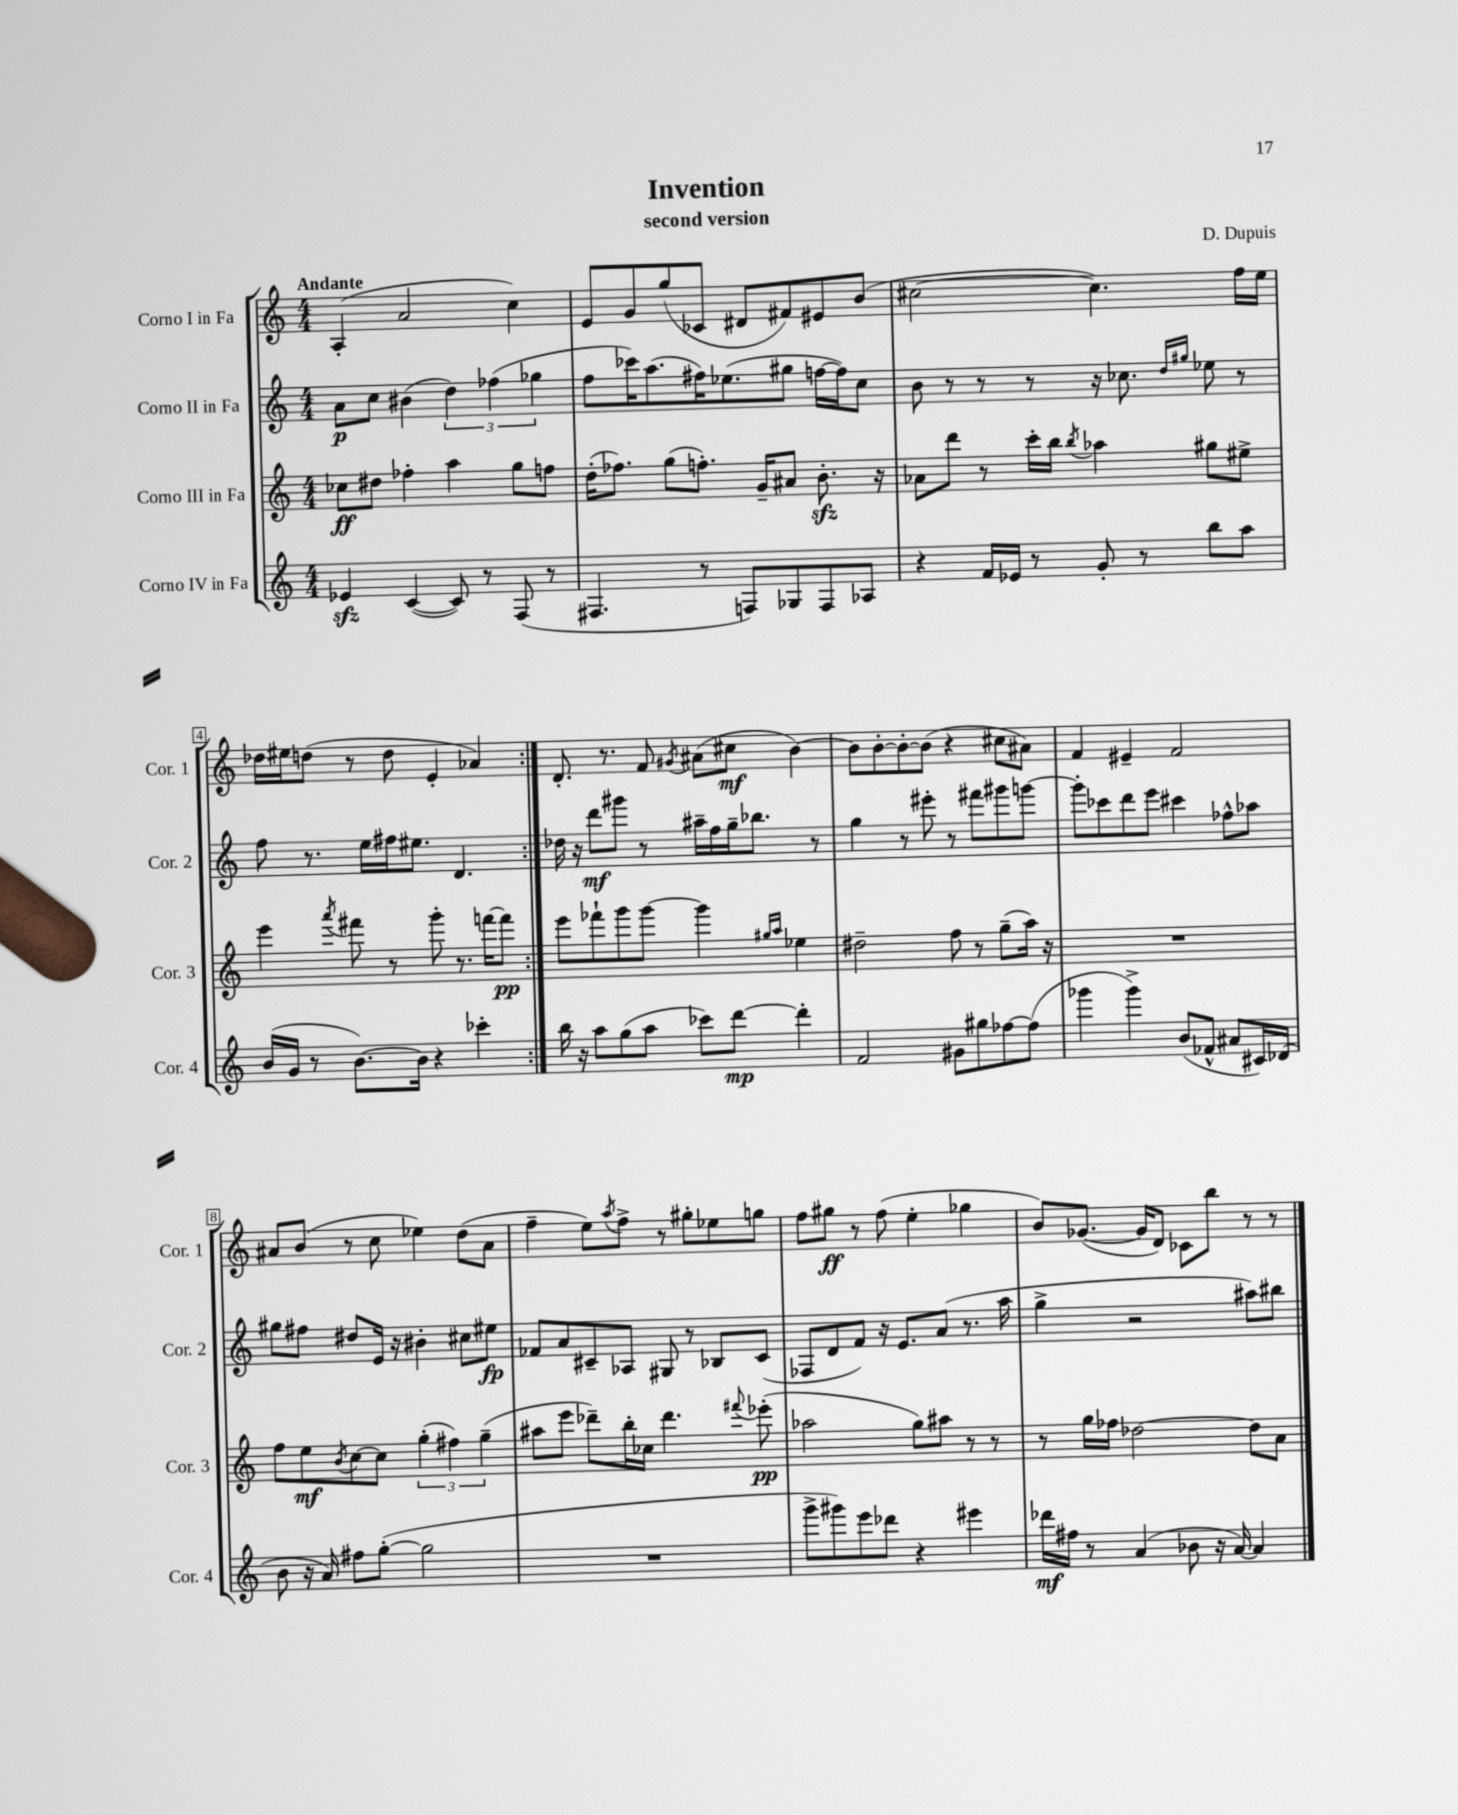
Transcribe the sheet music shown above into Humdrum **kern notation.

**kern	**kern	**kern	**kern
*staff4	*staff3	*staff2	*staff1
*clefG2	*clefG2	*clefG2	*clefG2
*k[]	*k[]	*k[]	*k[]
*M4/4	*M4/4	*M4/4	*M4/4
4e-/	8cc-\L	8a\L	(4A'/
.	8dd#\J	8cc\J	.
([4c/	4ff-'\	(4b#\	2a/
8c/])	4aa\	6dd\)	.
8r	.	.	.
.	.	(6ff-\	.
(8F/	8gg\L	.	4cc\)
.	.	6gg-\	.
8r	8ff\J	.	.
=	=	=	=
4.F#/	(16dd'\LK	8ff\L	8e/L
.	8.ff-\J)	.	.
.	.	16ccc-\K)	8g/
.	.	(8.aa\	.
.	(8gg\L	.	(8gg/
8r	8.ff'\J)	16ff#\K)	8c-/J
.	.	(8.ee-\	.
8F/L)	.	.	8d#/L
.	16g~/LK	.	.
8G-/	8a#/J	8gg#\J	8f#/)
8F/	8.b'\	[16ff\LL	8e#/
.	.	16ff\]J)	.
8A-/J	.	8cc\J	(8b/J
.	16r	.	.
=	=	=	=
4r	8a-\L	8b\	[2cc#\
.	8ddd\J	8r	.
16f/LL	8r	8r	.
16e-/JJ	.	.	.
8r	16ccc'\LL	8r	.
.	16bb\JJ	.	.
.	8qbb/	.	.
8g'/	4aa-\	16r	4.cc#\])
.	.	8.cc-\	.
8r	.	.	.
.	.	16qqdd/LL	.
.	.	16qqgg#/JJ	.
8bb\L	8gg#\L	8ee-\	.
8aa\J	8ee#^\J	8r	16ff\LL
.	.	.	16ee\JJ
=	=	=	=
(16b/LL	4eee\	8ff\	16dd-\LL
16g/JJ	.	.	16ee#\J
8r	.	8.r	(8dd\J
.	8qaaa/	.	.
[8.b\L)	8fff#\	.	8r
.	.	16ee\LL	.
.	8r	16ff#\J	8dd\
16b\]Jk	.	8.ee#\J	.
4r	8ggg'\	.	4e'/
.	8.r	4.d/	.
4ccc-'\	.	.	4a-/)
.	[16fff\LK	.	.
.	8fff\]J	.	.
=:|!	=:|!	=:|!	=:|!
16bb\	8eee\L	16dd-\	8.d'/
16r	.	16r	.
8aa\L	8fff-`\	8ddd\L	.
.	.	.	8.r
(8gg\	8ggg\	8ggg#\J	.
8aa\J	[8ggg\J	8r	8f/
.	.	.	8qg#/
8ccc-\L)	4ggg\]	16aa#~\LL	(8a#\L
.	.	16ff\	.
[8ddd\J	.	16gg~\J	8cc#\J
.	.	8.bb-\J	.
.	16qqgg#/LL	.	.
.	16qqaa/JJ	.	.
4ddd'\]	4ee-\	.	[4b\)
.	.	8r	.
=	=	=	=
2f/	2dd#~\	4gg\	8b\]L
.	.	.	[8b'\
.	.	8r	8b'\_
.	.	8eee#'\	(8b\]J
8g#\L	8ff\	8r	4r
8gg#\	8r	8fff#\L	.
[8ff-\	(8gg~\L	8ggg#\	8cc#\L
(8ff-\]J	16aa\Jk)	[8ggg\J	8a#\J)
.	16r	.	.
=	=	=	=
4ggg-\	1r	8ggg'\]L	4f/
.	.	8ccc-\	.
4ggg-^\)	.	8ddd\	4e#~/
.	.	8eee\J	.
(8b/L	.	4ccc#\	2f/
8f-^^/J	.	.	.
8a#/L	.	8ff-^^\L	.
16c#/L)	.	8aa-\J	.
(16d-/JJ	.	.	.
=	=	=	=
8b\	8ff\L	8gg#\L	8a#/L
16r	8ee\	8ff#\J	(8b/J
16a/)	.	.	.
.	8qb/	.	.
8ff#\L	[8cc\	8dd#/L	8r
([8gg'\J	8cc\]J	16e/Jk	8cc\
.	.	16r	.
2gg\]	(6gg'\	4b#'\	4ee-\)
.	6ff#\)	.	.
.	.	8cc#\L	(8dd\L
.	(6gg~\	.	.
.	.	8ee#\J	8a#\J
=	=	=	=
1r	8aa#\L	8f-/L	4ff~\
.	8eee\J	8a/	.
.	8ddd-~\L)	8c#~/	8ee\L)
.	.	.	8qaa/
.	16bb'\L	8A-/J	8ff^\J
.	16cc-\JJ	.	.
.	4.ddd-\	8G#/	8r
.	.	8r	8gg#'\L
.	.	8B-/L	8ee-\
.	8qqfff#/	.	.
.	(8eee-'\	(8c#/J	8gg\J
=	=	=	=
8ggg^\L	2aa-\	8F-/L	8ff\L
8ggg#\)	.	8d/	8gg#\J
8eee\	.	8f/J)	8r
8ddd-\J	.	16r	(8ff\
.	.	8.e/L	.
4r	8gg\L)	.	4ee'\
.	8aa#\J	(8a/J	.
4eee#\	8r	8.r	4gg-\
.	8r	.	.
.	.	16aa\	.
=	=	=	=
16ddd-\LL	8r	4gg^\	8b/L)
16ff#\JJ	.	.	.
8r	16gg\LL	.	([8.g-/J
.	16ff-\JJ	.	.
(4a/	[2dd-\	2r	.
.	.	.	16g-/]LK
.	.	.	8d/J)
8b-\	.	.	8c-\L
16r	.	.	8bb\J
[16a/)	.	.	.
4a/]	8dd-\]L	8aa#\L)	8r
.	8a\J	8bb#\J	8r
==	==	==	==
*-	*-	*-	*-
